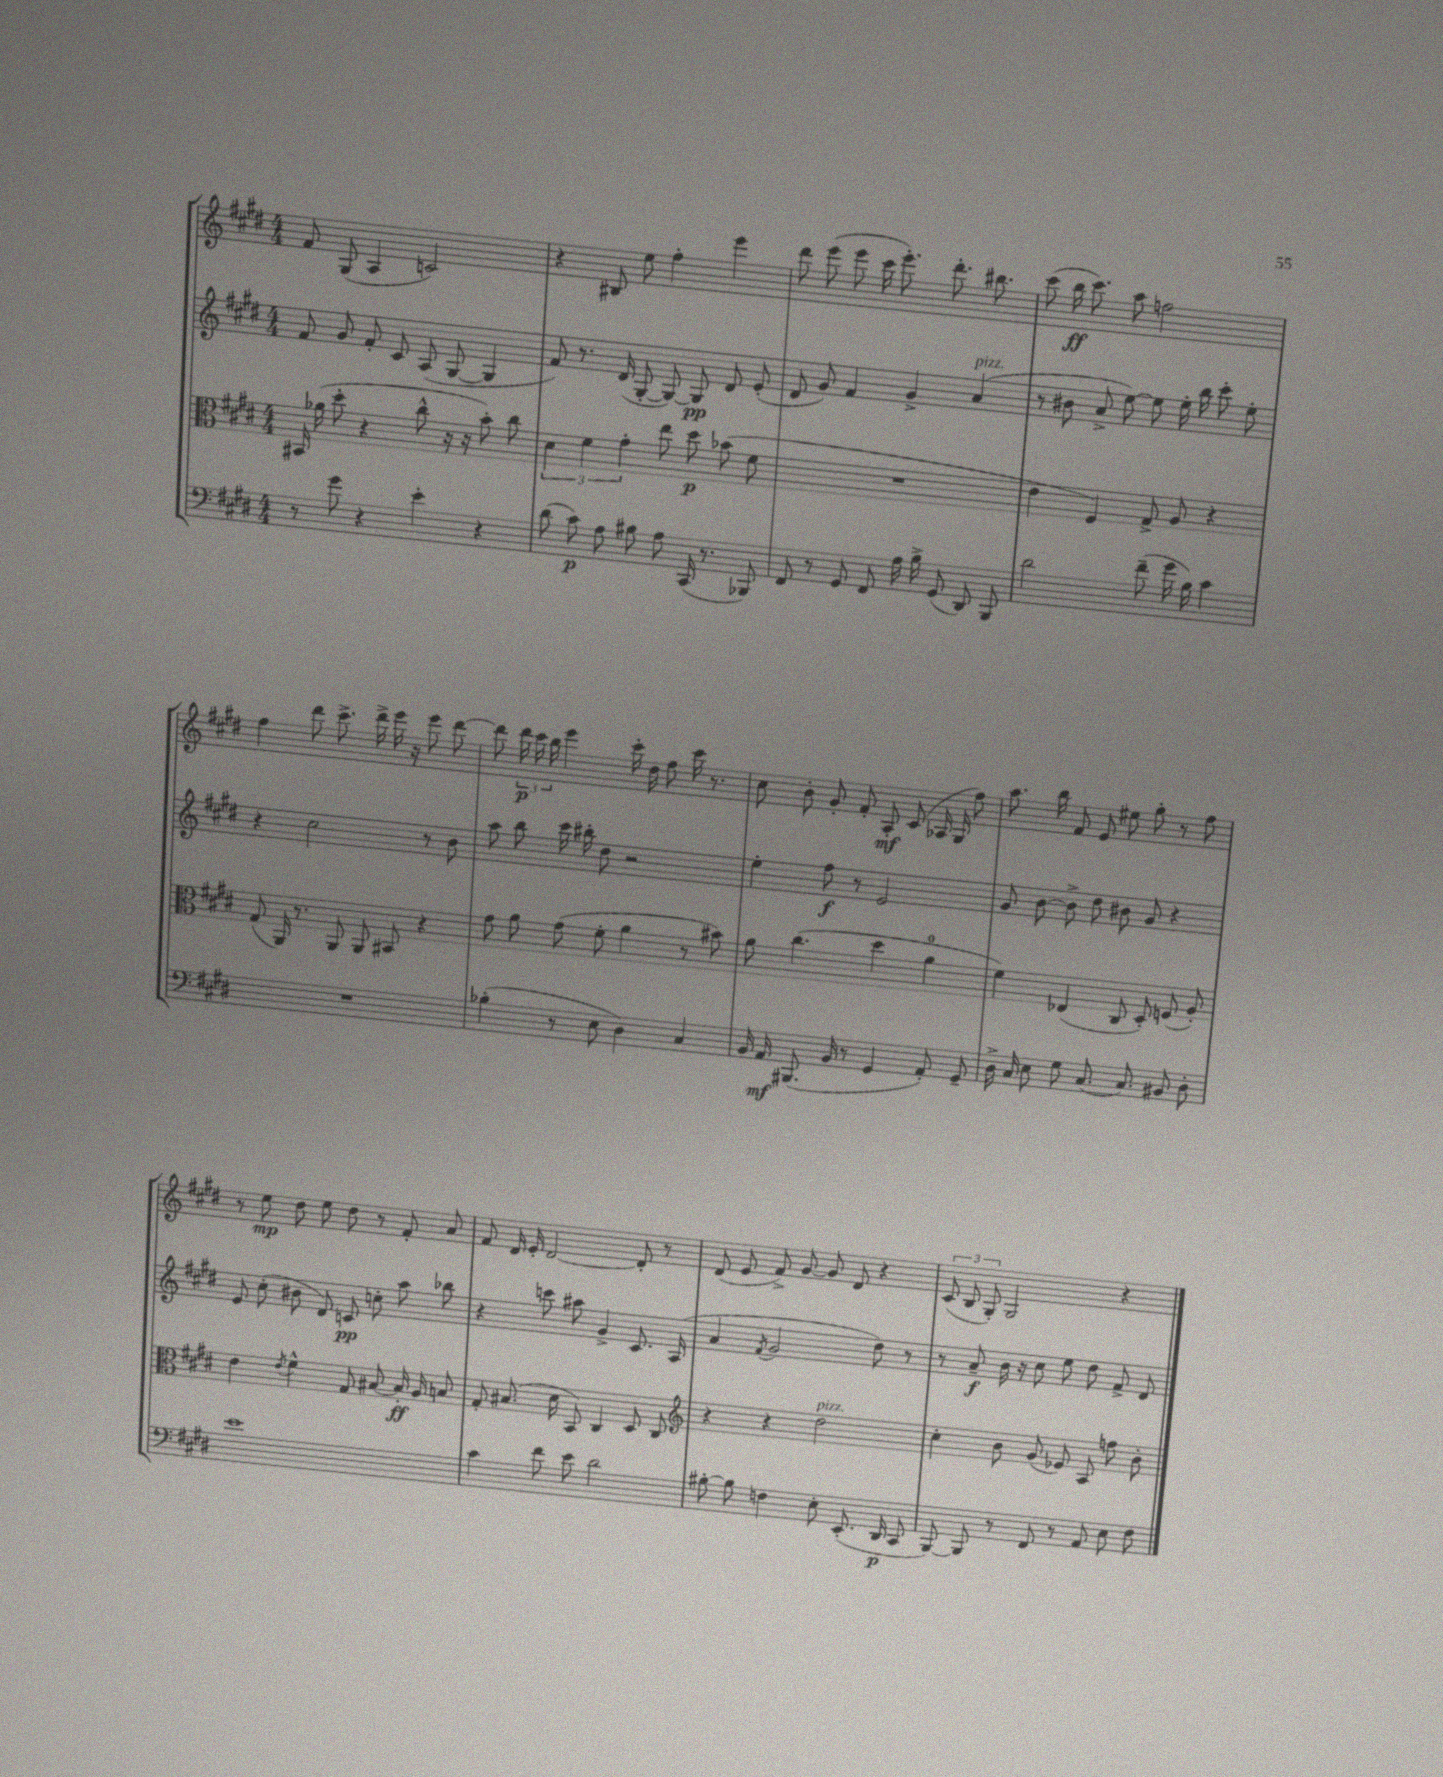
<<
\new StaffGroup <<
\new Staff = "s0" {
    \clef treble \key e \major \numericTimeSignature \time 4/4
    \autoBeamOff fis'8 gis8( a4 c'2) |
    r4 bis8 e''8 fis''4-. e'''4 |
    dis'''8 e'''8( e'''8 cis'''16 e'''8.-.) dis'''8.-. bis''8. |
    cis'''8( b''16\ff cis'''8.) a''8 f''2 |
    fis''4 dis'''8 cis'''8.-> dis'''16-> e'''16 r16 e'''8 dis'''8~ |
    dis'''8 \tuplet 3/2 { dis'''16\p cis'''16 b''16 } e'''4 cis'''16-. dis''16 fis''8 cis'''16 r8. |
    cis''8 b'8-. gis'8-. fis'8-. a8-.\mf cis'8( aes16 gis16 fis''8) |
    a''8. b''16 fis'8 e'8 eis''8 gis''8-. r8 fis''8 |
    r8 e''8\mp dis''8 e''8 dis''8 r8 fis'8-. a'8 |
    fis'8 dis'16 e'16-. dis'2~ dis'8-. r8 |
    dis'8( e'8 fis'8->) gis'8~ gis'8 dis'8 r4 |
    \tuplet 3/2 { cis'8( b8 gis8-.) } gis2 r4 \bar "|." |
}
\new Staff = "s1" {
    \clef treble \key e \major \numericTimeSignature \time 4/4
    \autoBeamOff fis'8 gis'8 fis'8-. cis'8 a8( gis8~ gis4 |
    fis'8) r8. dis'16( gis8~-. gis8~) gis8\pp dis'8 e'8-.( |
    dis'8 gis'8) fis'4 gis'4-> a'4^\markup { \italic "pizz." }( |
    r8 bis'8 a'8-> e''8~) e''8 e''16-. b''16 cis'''8-. e''8-. |
    r4 cis''2 r8 b'8 |
    a''8 b''8 cis'''16 bis''16-. dis''8 r2 |
    e''4-. fis''8\f r8 e'2 |
    gis'8 b'8~ b'8-> dis''8 bis'8 gis'8 r4 |
    e'8 cis''8-.( bis'8 dis'8) c'8\pp c''8-. a''8 bes''8 |
    r4 c'''8 ais''8 gis'4-> cis'8. a16( |
    a'4 \acciaccatura { fis'8 } gis'2 dis''8) r8 |
    r8 a'8--\f b'16 r16 cis''8 e''8 dis''8 fis'8-> dis'8 \bar "|." |
}
\new Staff = "s2" {
    \clef alto \key e \major \numericTimeSignature \time 4/4
    \autoBeamOff bis,16 aes'16( dis''8-. r4 cis''8-^ r16 r16 b'8-.) cis''8 |
    \tuplet 3/2 { dis'4 fis'4 gis'4-. } e''8 dis''8\p bes'8( fis'8 |
    R1 |
    e'4 fis4) gis8-> a8 r4 |
    gis8( a,16) r8. a,8 a,8 bis,8 r4 |
    gis'8 a'8 gis'8( fis'8-. a'4 r8 bis'8) |
    a'8 cis''4.( dis''4 a'4-0 |
    fis'4) ees4( cis8 dis8-.) f8( a8-.) |
    e'4 \acciaccatura { e'8 } fis'4-^ gis8 bis8~ bis16-.\ff a16 b8 |
    gis8-. bis8.( dis'16 b,8) cis4 dis8 cis8 |
    \clef treble r4 r4 dis''2^\markup { \italic "pizz." } |
    cis''4-. b'8 gis'8( ees'8) a8 f''8 b'8-. \bar "|." |
}
\new Staff = "s3" {
    \clef bass \key e \major \numericTimeSignature \time 4/4
    \autoBeamOff r8 gis'8 r4 e'4-. r4 |
    dis'8( cis'8\p) a8 bis8 a8 cis,16( r8. bes,,8) |
    fis,8 r8 gis,8 fis,8 a16 b16-> gis,8( dis,8) b,,8 |
    dis'2 fis'8--( gis'16 b16) cis'4 |
    R1 |
    bes4-.( r8 e8 dis4) cis4 |
    b,16 a,16\mf bis,,8.( b,16 r8 gis,4 a,8-.) gis,8-- |
    dis16-> cis16 e8 gis8 cis8.( cis8.) bis,8 dis8-. |
    e'1 |
    cis'4 fis'8 e'8 dis'2 |
    bis8~-. bis8 f4 e8-. e,8.-.( dis,16\p cis,8 |
    b,,8~) b,,8 r8 fis,8 r8 a,8 e8 fis8 \bar "|." |
}
>>
>>
\layout { \context { \Score \remove "Bar_number_engraver" } }
